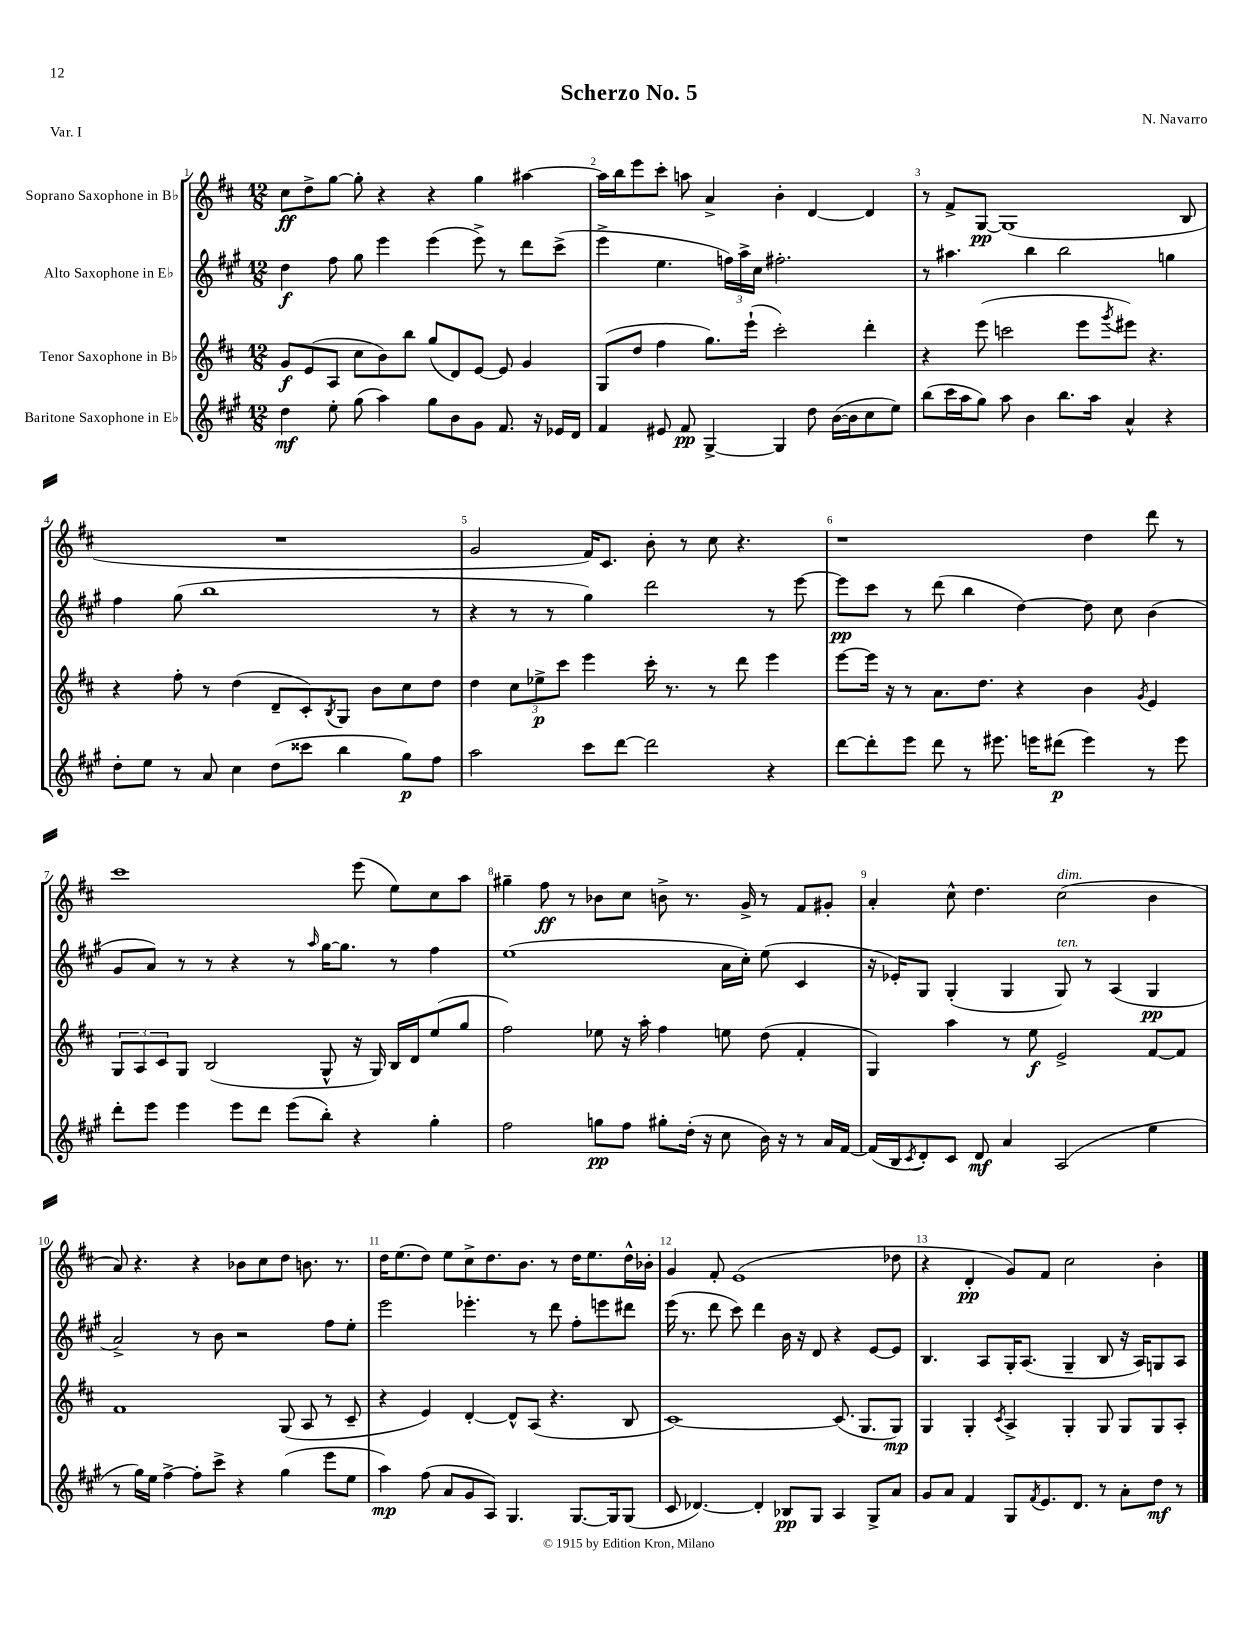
\header { title = "Scherzo No. 5" composer = "N. Navarro" piece = "Var. I" }
<<
\new StaffGroup <<
\new Staff = "s0" \with { instrumentName = "Soprano Saxophone in Bb" } {
    \clef treble \key d \major \numericTimeSignature \time 12/8
    cis''8\ff d''8-> g''8~ g''8-. r4 r4 g''4 ais''4~ |
    ais''16 b''16 e'''8 cis'''8-. a''8 a'4-> b'4-. d'4~ d'4 |
    r8 fis'8-> g8~\pp g1( b8 |
    R1. |
    g'2 fis'16) cis'8. b'8-. r8 cis''8 r4. |
    r1 d''4 d'''8 r8 |
    cis'''1 e'''8( e''8) cis''8 a''8 |
    gis''4-- fis''8\ff r8 bes'8 cis''8 b'8-> r8. g'16-> r8 fis'8 gis'8-. |
    a'4-. cis''8-^ d''4. cis''2^\markup { \italic "dim." }( b'4 |
    a'8) r4. r4 bes'8 cis''8 d''8 b'8. r8. |
    d''16 e''8.( d''8) e''8 cis''8-> d''8. b'8. r8 d''16 e''8. d''16-^ bes'16-. |
    g'4 fis'8-. e'1( des''8 |
    r4 d'4-.\pp g'8) fis'8 cis''2 b'4-. \bar "|." |
}
\new Staff = "s1" \with { instrumentName = "Alto Saxophone in Eb" } {
    \clef treble \key a \major \numericTimeSignature \time 12/8
    d''4\f fis''8 gis''8 e'''4 e'''4( e'''8->) r8 d'''8 cis'''8->( |
    e'''4-> e''4. \tuplet 3/2 { f''16) a''16-> cis''16 } fis''2.-. |
    r8 ais''4. b''4 b''2 g''4 |
    fis''4 gis''8( b''1 r8 |
    r4 r8 r8 gis''4) d'''2 r8 e'''8~ |
    e'''8\pp cis'''8 r8 d'''8( b''4 d''4~) d''8 cis''8 b'4( |
    gis'8 a'8) r8 r8 r4 r8 \grace { a''16 } gis''16~ gis''8. r8 fis''4 |
    e''1( a'16 cis''16-.) e''8( cis'4 |
    r16 ees'16-.) gis8 gis4-.( gis4 gis8^\markup { \italic "ten." }) r8 a4( gis4\pp |
    a'2->) r8 b'8 r2 fis''8 e''8-. |
    e'''2 ees'''4.-. r8 d'''8 fis''8-. e'''8 dis'''8 |
    e'''16( r8. d'''8 cis'''8) d'''4 b'16 r16 d'8 r4 e'8~ e'8 |
    b4. a8 gis16-. a8.( gis4-- b8 r16 a16) g8 a8 \bar "|." |
}
\new Staff = "s2" \with { instrumentName = "Tenor Saxophone in Bb" } {
    \clef treble \key d \major \numericTimeSignature \time 12/8
    g'8\f e'8( a8 cis''8 b'8) b''8 g''8( d'8) e'8~ e'8 g'4 |
    g8( d''8 fis''4 g''8.) e'''16-!( cis'''2-.) d'''4-. |
    r4 e'''8( c'''2 e'''8 \acciaccatura { g'''8 } eis'''8) r4. |
    r4 fis''8-. r8 d''4( d'8-- cis'8-.) \acciaccatura { b8 } g8 b'8 cis''8 d''8 |
    d''4 \tuplet 3/2 { cis''8 ees''8->\p cis'''8 } e'''4 cis'''16-. r8. r8 d'''8 e'''4 |
    e'''8~ e'''16 r16 r8 a'8. d''8. r4 b'4 \acciaccatura { g'8 } e'4 |
    \tuplet 3/2 { g8 a8 cis'8 } g8 b2( g8-^ r16 g16) b16 d'16 e''8( g''8 |
    fis''2) ees''8 r16 a''16-. fis''4 e''8 d''8( fis'4-. |
    g4) a''4 r8 e''8\f e'2-> fis'8~ fis'8 |
    fis'1 g8( a8 r8 cis'8-- |
    r4 e'4) d'4~-. d'8-^ a8( r4. b8 |
    cis'1~) cis'8.( g8. g8\mp) |
    g4 g4-. \acciaccatura { cis'8 } a4-> g4-. g8 g8 g8 a8-. \bar "|." |
}
\new Staff = "s3" \with { instrumentName = "Baritone Saxophone in Eb" } {
    \clef treble \key a \major \numericTimeSignature \time 12/8
    d''4\mf e''8-. gis''8( a''4) gis''8 b'8 gis'8 fis'8. r16 ees'16 d'16 |
    fis'4 eis'8 fis'8\pp gis4~-> gis4 d''8 b'16~( b'16 cis''8 e''8) |
    b''8( cis'''16 a''16 gis''8) a''8 b'4 b''8. a''16 a'4-^ r4 |
    d''8-. e''8 r8 a'8 cis''4 d''8( cisis'''8 b''4 gis''8\p) fis''8 |
    a''2 cis'''8 d'''8~ d'''2 r4 |
    d'''8~ d'''8-. e'''8 d'''8 r8 eis'''8. e'''16 dis'''8\p( e'''4) r8 e'''8 |
    d'''8-. e'''8 e'''4 e'''8 d'''8 e'''8( b''8-.) r4 gis''4-. |
    fis''2 g''8\pp fis''8 gis''8-. d''16-.( r16 cis''8 b'16) r16 r8 a'16 fis'16~ |
    fis'16( b16 \acciaccatura { cis'8 } d'8-.) cis'8 d'8\mf a'4 a2( e''4 |
    r8 gis''16) e''16 fis''4~-> fis''8-. cis'''8-> r4 gis''4( e'''8 e''8 |
    a''4\mp) fis''8( a'8 gis'8 a8) gis4. gis8.~ gis16 gis8( |
    cis'8 des'4.~) des'4-. bes8\pp gis8 a4 gis8-> a'8 |
    gis'8 a'8 fis'4 gis8 \acciaccatura { fis'8 } e'8. d'8. r8 a'8-. d''8\mf r8 \bar "|." |
}
>>
>>
\layout { \context { \Score \override BarNumber.break-visibility = ##(#f #t #t) barNumberVisibility = #all-bar-numbers-visible } }
